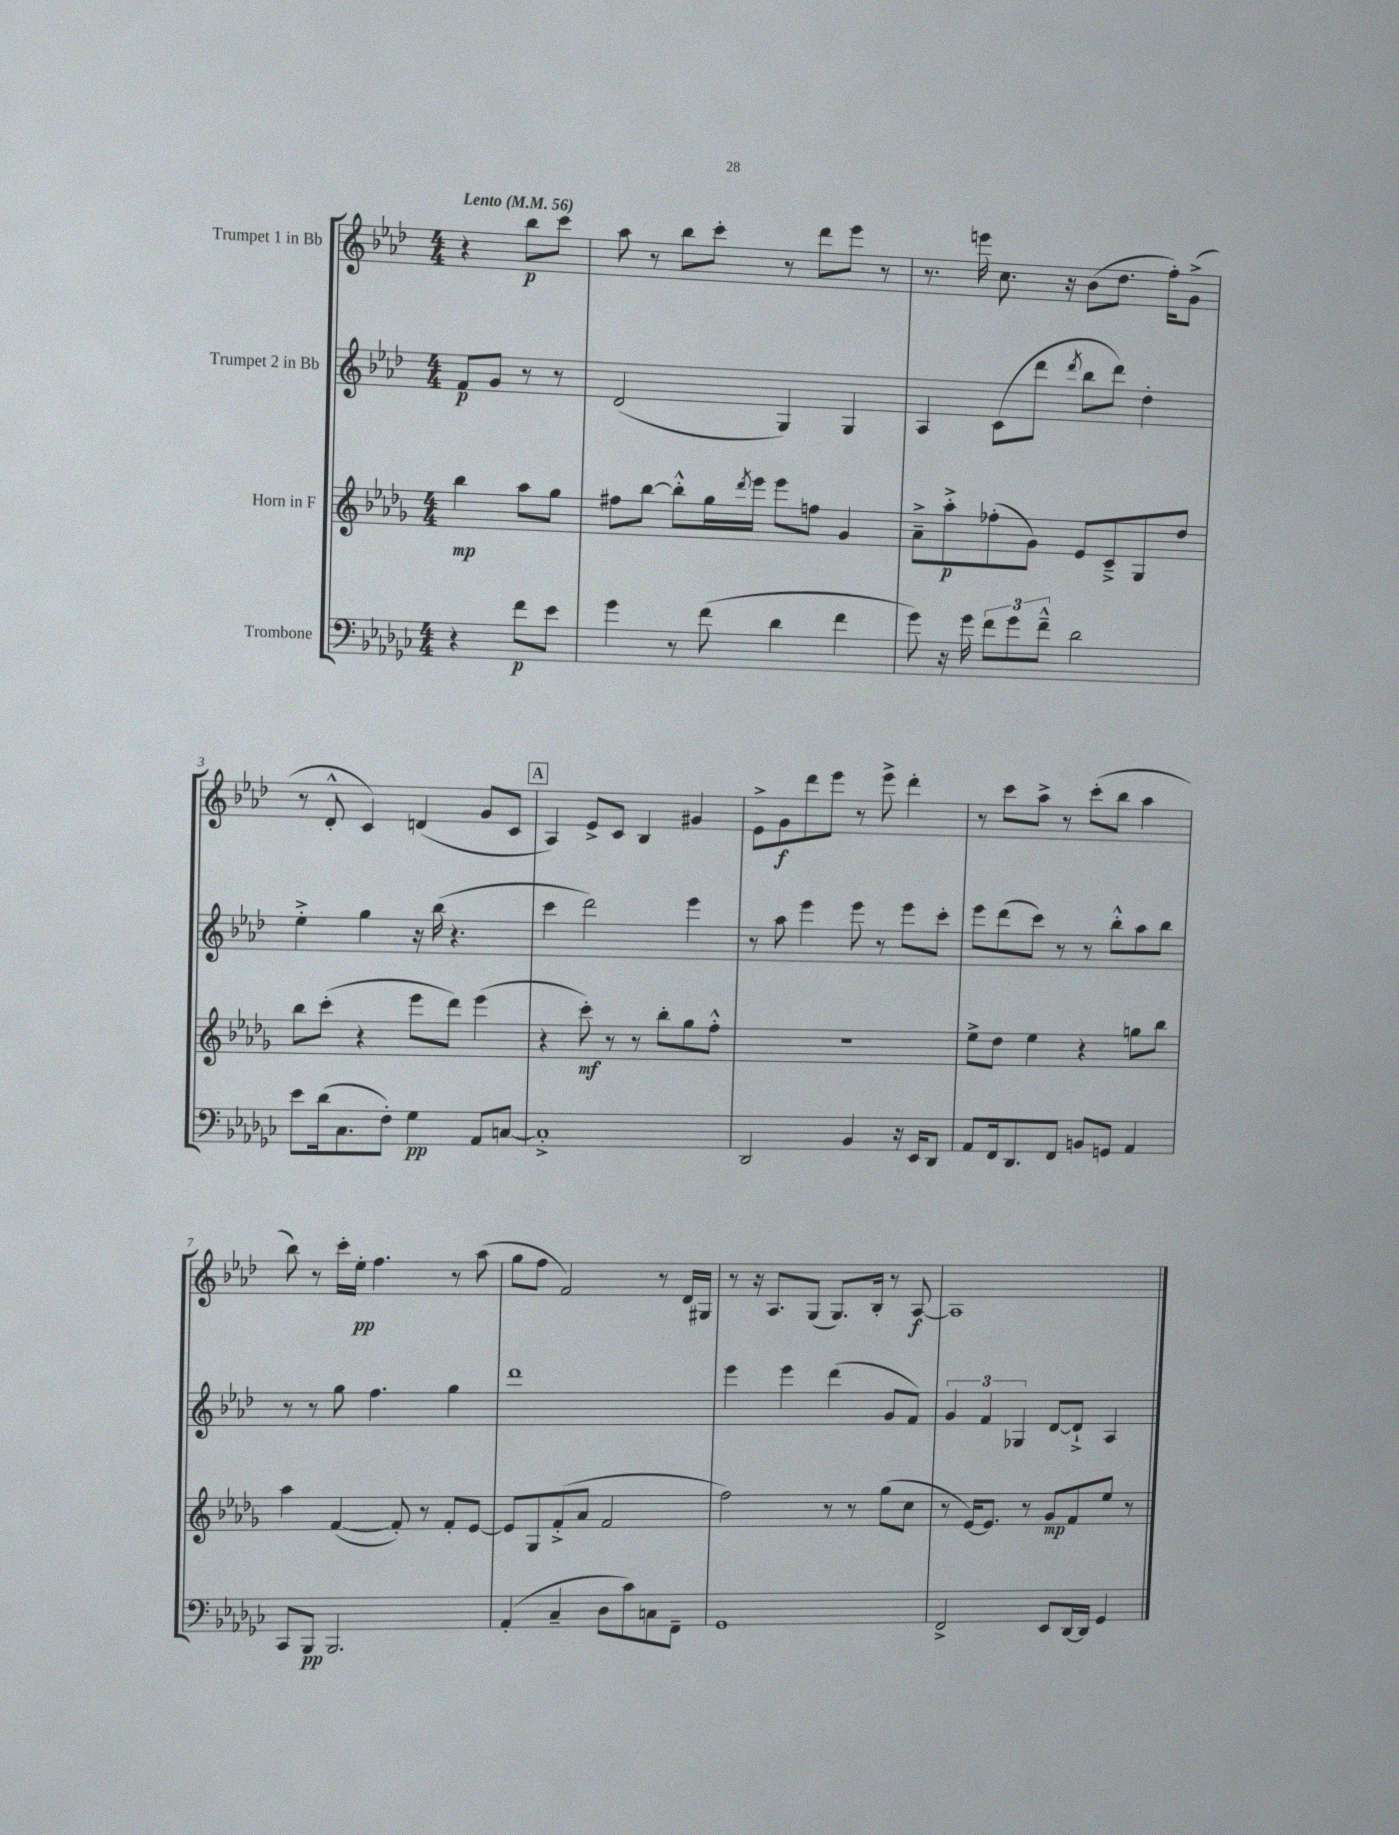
<<
\new StaffGroup <<
\new Staff = "s0" \with { instrumentName = "Trumpet 1 in Bb" } {
    \clef treble \key aes \major \numericTimeSignature \time 4/4 \partial 2 \tempo "Lento" 4 = 56
    r4 bes''8\p c'''8 |
    aes''8 r8 bes''8 c'''8-. r8 des'''8 ees'''8 r8 |
    r8. e'''16 c''8. r16 bes'8( des''8. f''16-.) g'8->( |
    r8 des'8-.-^ c'4) d'4( g'8 c'8 |
    \mark \markup { \box "A" } aes4) ees'8-> c'8 bes4 gis'4 |
    ees'8-> g'8\f des'''8 ees'''8 r8 ees'''8-> des'''4-. |
    r8 c'''8 aes''8-> r8 c'''8-.( bes''8 aes''4 |
    bes''8) r8 c'''16-. ees''16-.\pp f''4. r8 aes''8( |
    g''8 f''8 f'2) r8 des'16 gis16 |
    r8 r16 aes8. g8( g8.) bes16-. r8 aes8~\f |
    aes1 \bar "|." |
}
\new Staff = "s1" \with { instrumentName = "Trumpet 2 in Bb" } {
    \clef treble \key aes \major \numericTimeSignature \time 4/4 \partial 2
    f'8\p g'8 r8 r8 |
    des'2( g4) g4 |
    aes4 c'8( des'''8 \acciaccatura { des'''8 } bes''8 des'''8) des''4-. |
    ees''4-.-> g''4 r16 bes''16( r4. |
    \mark \markup { \box "A" } c'''4 des'''2) ees'''4 |
    r8 aes''8 ees'''4 ees'''8 r8 ees'''8 c'''8-. |
    ees'''8 des'''8( c'''8) r8 r8 bes''8-.-^ aes''8 bes''8 |
    r8 r8 g''8 f''4. g''4 |
    des'''1 |
    ees'''4 ees'''4 des'''4( g'8 f'8) |
    \tuplet 3/2 { g'4 f'4 ges4 } des'8~ des'8-!-> aes4 \bar "|." |
}
\new Staff = "s2" \with { instrumentName = "Horn in F" } {
    \clef treble \key des \major \numericTimeSignature \time 4/4 \partial 2
    bes''4\mp aes''8 ges''8 |
    fis''8 bes''8~ bes''8-.-^ ges''16 \acciaccatura { des'''8 } ees'''16 ees'''8 f''8 ges'4 |
    aes'8---> aes''8-.->\p fes''8-.( ges'8) ees'8 c'8---> ges8 des''8 |
    bes''8 c'''8-.( r4 ees'''8 des'''8) ees'''4( |
    \mark \markup { \box "A" } r4 c'''8-.\mf) r8 r8 bes''8-. ges''8 f''8-.-^ |
    R1 |
    ees''8-> des''8 ees''4 r4 g''8 bes''8 |
    aes''4 f'4~( f'8-.) r8 f'8-. ees'8~ |
    ees'8 ges8 f'8-.->( aes'8 f'2 |
    f''2) r8 r8 ges''8( c''8 |
    r8 ees'16~) ees'8. r8 ges'8\mp f'8 ees''8 r8 \bar "|." |
}
\new Staff = "s3" \with { instrumentName = "Trombone" } {
    \clef bass \key ges \major \numericTimeSignature \time 4/4 \partial 2
    r4 f'8\p ees'8 |
    ges'4 r8 f'8( des'4 f'4 |
    ges'8) r16 ges'16 \tuplet 3/2 { f'8 ges'8 f'8---^ } des'2 |
    ees'8 des'16( ces8. f8-.) ges4\pp aes,8 c8~ |
    \mark \markup { \box "A" } c1-.-> |
    des,2 bes,4 r16 ees,16 des,8 |
    aes,8 f,16 des,8. f,8 b,8 g,8 aes,4 |
    ces,8 bes,,8\pp bes,,2. |
    aes,4-.( ces4-- des8 ces'8) c8 f,8-- |
    ges,1 |
    f,2-> ees,8 des,16~ des,16 ges,4 \bar "|." |
}
>>
>>
